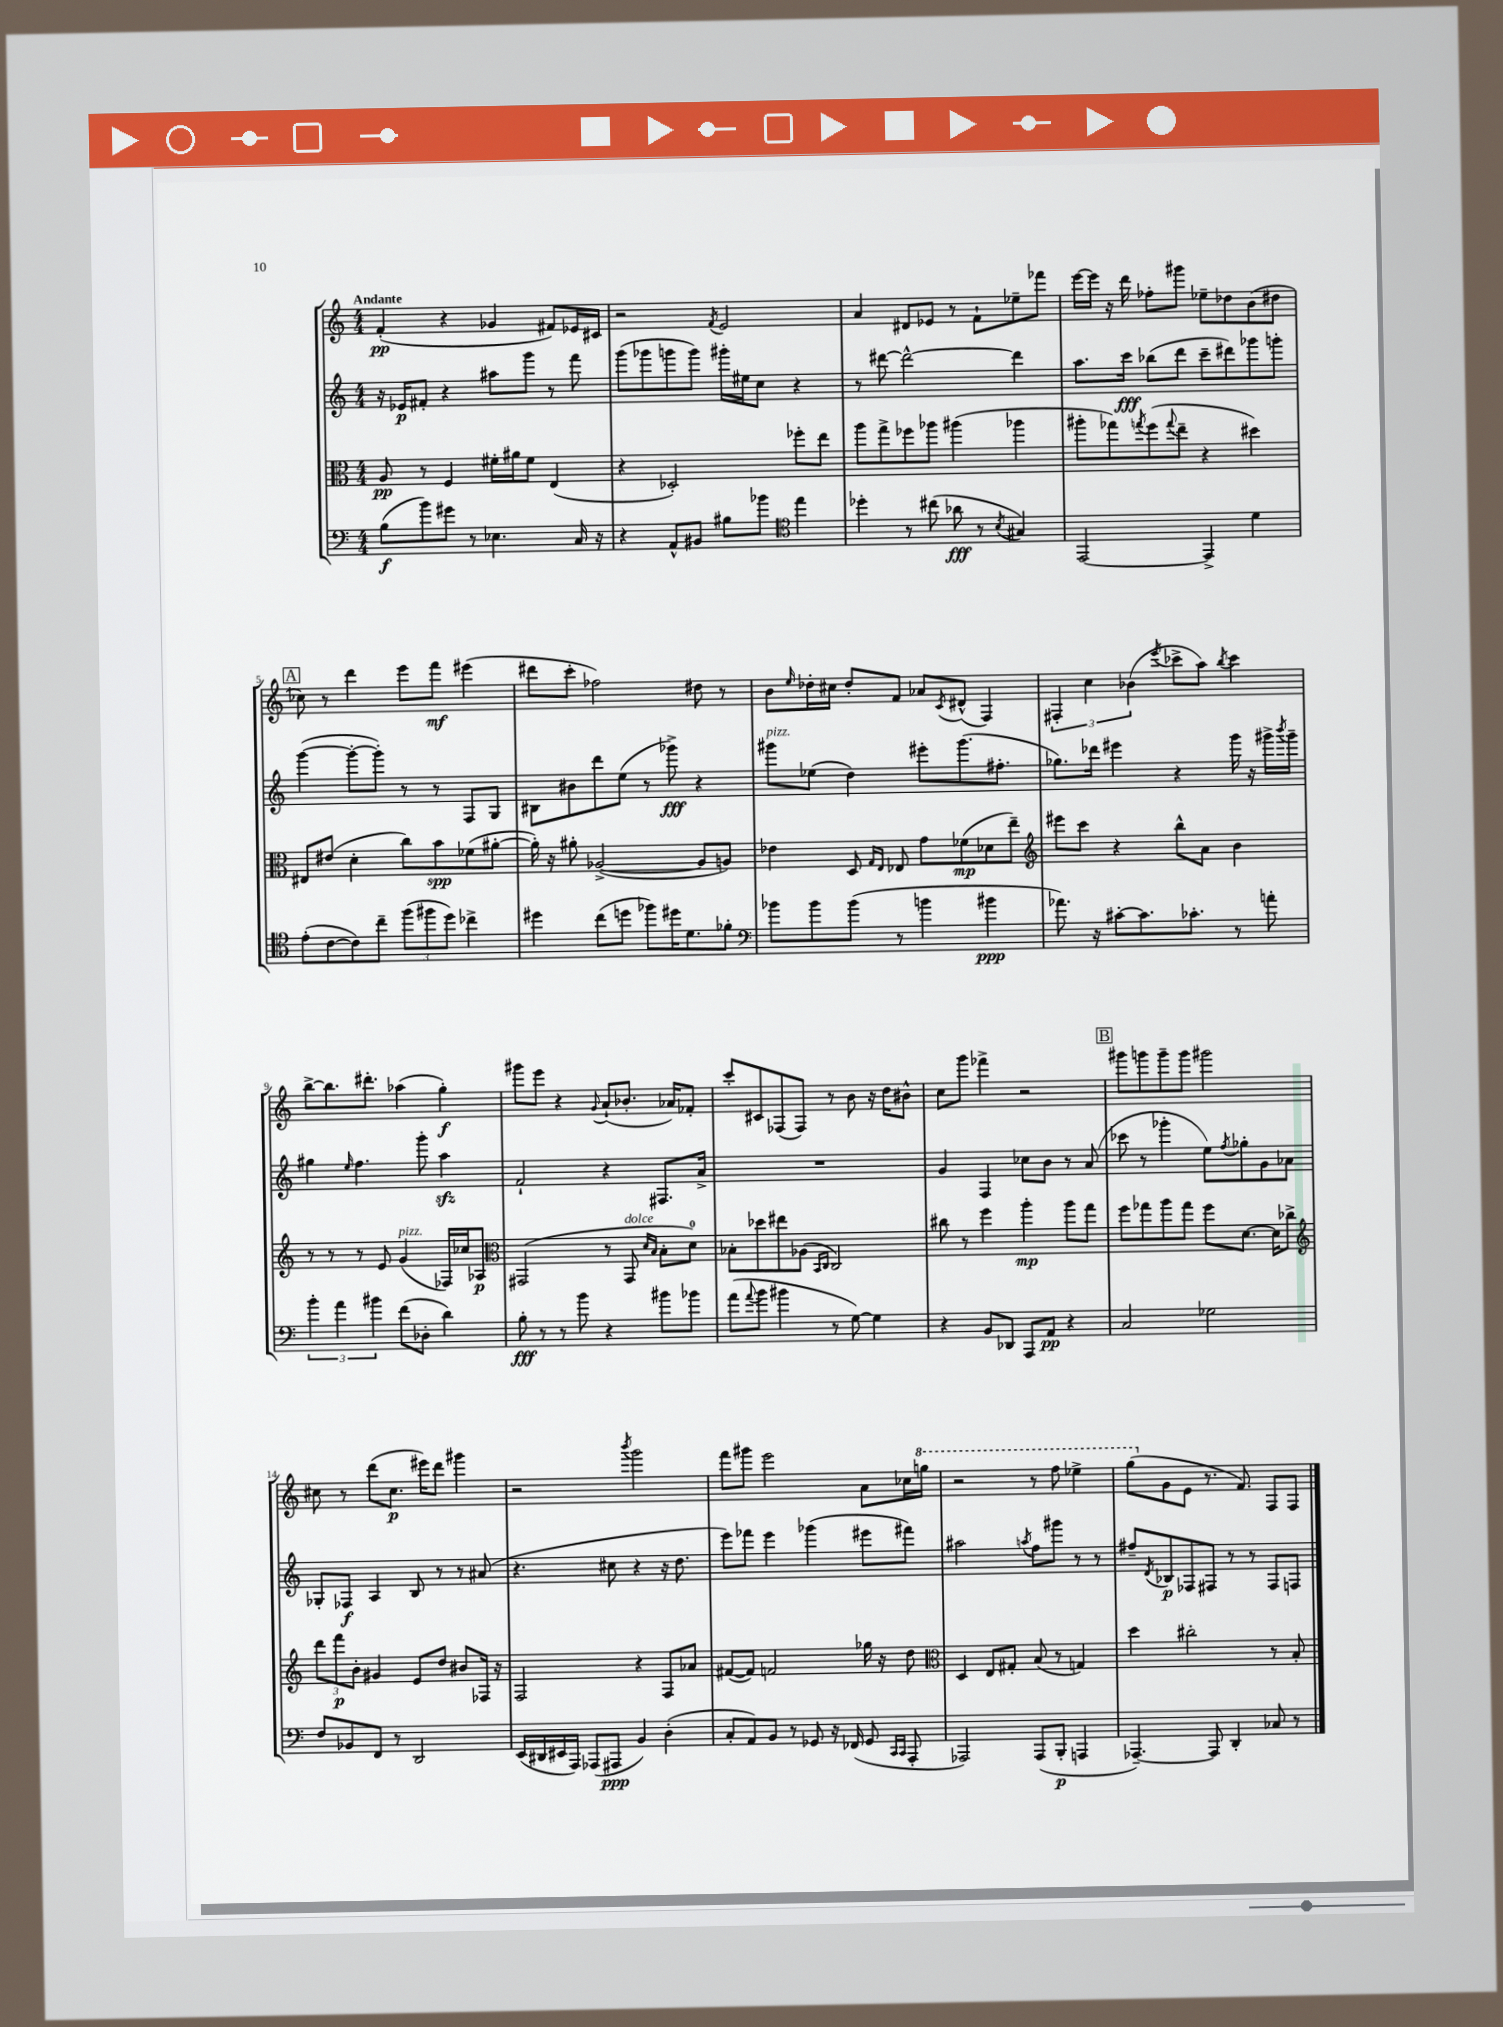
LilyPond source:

<<
\new StaffGroup <<
\new Staff = "s0" {
    \clef treble \key c \major \numericTimeSignature \time 4/4 \tempo "Andante"
    f'4-.\pp( r4 ges'4 fis'8) ees'16 cis'16 |
    r2 \acciaccatura { f'8 } e'2 |
    a'4 dis'8 ees'8 r8 f'8-! ees''8-- fes'''8 |
    e'''16~ e'''16 r16 d'''16 fes''8-. gis'''8 ees''8-- des''8 b'8( dis''8 |
    \mark \markup { \box "A" } ces''8) r8 d'''4 e'''8 f'''8\mf eis'''4( |
    dis'''8 c'''8-. fes''2) dis''8 r8 |
    b'8 \grace { e''16 } des''16-. cis''16 des''8-. f'8 aes'8 \acciaccatura { c'8 } dis'8-^( f4) |
    \tuplet 3/2 { fis4-. c''4 bes'4( } \acciaccatura { e'''8 } ces'''8-> a''8) \acciaccatura { b''8 } ces'''4 |
    b''8~-> b''8. dis'''8.-. aes''4( g''4-.\f) |
    gis'''8 e'''8 r4 \appoggiatura { g'8 } a'8-!( bes'8.-. aes'16) fes'8-. |
    c'''8-. cis'8 fes8( fes8) r8 b'8 r16 d''16 bis'8-^ |
    c''8 g'''8 fes'''4-> r2 |
    \mark \markup { \box "B" } gis'''8 g'''8 g'''8-- g'''8 gis'''2 |
    cis''8 r8 d'''8( cis''8.\p eis'''16) d'''8 gis'''4 |
    r2 \acciaccatura { b'''8 } g'''2 |
    f'''8 gis'''8 e'''2 a'8 ces''16 \ottava #1 g'''16 |
    r2 r8 f'''8 ees'''4-> |
    g'''8( \ottava #0 g'8 e'8 r8. f'8.) f8 f8 \bar "|." |
}
\new Staff = "s1" {
    \clef treble \key c \major \numericTimeSignature \time 4/4
    r16 ees'16\p fis'8-. r4 ais''8 g'''8 r8 f'''8 |
    g'''8( ges'''8 g'''8 g'''8) gis'''16-. eis''16 c''8 r4 |
    r8 dis'''8~ dis'''2~-^ dis'''4 |
    a''8. c'''16\fff bes''8( d'''8 c'''8-- dis'''8) ges'''8 g'''8-. |
    \mark \markup { \box "A" } g'''4~( g'''8~-. g'''8-.) r8 r8 f8 g8 |
    bis8 bis'8 d'''8 e''8( r8 ges'''8->\fff) r4 |
    gis'''8^\markup { \italic "pizz." } ees''8( d''4) eis'''8-. gis'''8.( fis''8.-. |
    ges''8.) des'''16 eis'''4 r4 g'''16 r16 gis'''16-> \acciaccatura { b'''8 } gis'''16-- |
    gis''4 \grace { e''16 } f''4. g'''8-. a''4\sfz |
    f'2-! r4 fis8. a'16-> |
    R1 |
    g'4 f4 ces''8 b'8 r8 a'8( |
    \mark \markup { \box "B" } ces'''8 r8 ges'''4-. e''8) \acciaccatura { f''8 } ges''8-. g'8 aes'8 |
    ges8-. fes8\f a4 b8 r8 r8 ais'8( |
    r4. cis''8 r4 r16 d''8. |
    e'''8) fes'''8 e'''4 ges'''4( eis'''8 fis'''8) |
    ais''2 \acciaccatura { a''8 } f''8 gis'''8 r8 r8 |
    fis''8-- \acciaccatura { d'8 } bes8\p fes8 fis8 r8 r8 fis8 f8 \bar "|." |
}
\new Staff = "s2" {
    \clef alto \key c \major \numericTimeSignature \time 4/4
    a8\pp r8 f4 fis'16-. ais'16 fis'8 e4( |
    r4 des2-.) fes''8-. e''8 |
    a''8 g''8-> fes''8 aes''8 ais''4( aes''4 |
    ais''8-. ges''8) \acciaccatura { g''8 } f''8( \appoggiatura { g''8 } e''8-- r4 dis''4) |
    \mark \markup { \box "A" } eis8 eis'8( d'4-. c''8) b'8\spp fes'8( ais'8~-. |
    ais'16-.) r16 ais'8-. aes2~->( aes8 a8) |
    ees'4 d8 \grace { g16 e16 } ees8 g'8 fes'8\mp( des'8 e''8--) |
    \clef treble eis'''8 c'''8 r4 b''8-^ a'8 b'4 |
    r8 r8 r8 e'8 g'4^\markup { \italic "pizz." }( fes16) ces''16 aes8\p |
    \clef alto gis,2( r8 gis,8^\markup { \italic "dolce" } \grace { d'16 b16 } b8-. d'8-0) |
    bes8-. des''8 eis''8 aes8( \grace { b,16 c16 } c2) |
    cis''8 r8 f''4 a''4-.\mp a''8 g''8 |
    \mark \markup { \box "B" } f''8 ges''8 a''8 ges''8 f''8 d'8.~ d'16 ces''8-> |
    \clef treble \tuplet 3/2 { d'''8 f'''8\p b'8-. } gis'4 e'8 d''8 bis'8 fes16 r16 |
    f2 r4 f8 aes'8 |
    fis'8~( fis'8) f'2 ges''16 r16 d''8 |
    \clef alto d4 e8 gis8-. b8( r8 g4) |
    d''4 cis''2-. r8 b8-. \bar "|." |
}
\new Staff = "s3" {
    \clef bass \key c \major \numericTimeSignature \time 4/4
    b8\f( b'8) gis'8 r8 ees4. c16 r16 |
    r4 a,8-^ bis,8 bis8 bes'8 \clef tenor e''4 |
    des''4-. r8 cis''8( aes'8\fff r8 \acciaccatura { b8 } gis4) |
    e,2~ e,4-> d'4 |
    \mark \markup { \box "A" } e'8-.( c'8~ c'8) c''8-- \tuplet 3/2 { f''8( fis''8 d''8) } ces''4-> |
    dis''4 c''8( d''8 fes''8) dis''16 d'8. fes'8-. |
    \clef bass bes'8 bes'8 bes'8( r8 b'4 bis'4\ppp |
    aes'8.) r16 cis'8~-. cis'8. ces'8.-. r8 a'8-. |
    \tuplet 3/2 { b'4-. a'4 bis'4 } f'8( des8-. d'4) |
    b8-.\fff r8 r8 b'8 r4 bis'8 bes'8 |
    a'8( \appoggiatura { a'8 } b'8 bis'4 r8 g8~) g4 |
    r4 b,8 des,8 a,,8 a,8\pp r4 |
    \mark \markup { \box "B" } c2 ges2 |
    f8 bes,8 f,8 r8 d,2 |
    e,16( dis,16 eis,16 a,,16) aes,,8( ais,,8\ppp b,4) d4-.( |
    c8-. a,8) b,8 r8 ges,8 r16 fes,16( ges,8 \grace { c,16 c,16 } a,,8-. |
    aes,,2) aes,,8( b,,8-.\p a,,4 |
    aes,,4.~--) aes,,8 d,4-. ces8 r8 \bar "|." |
}
>>
>>
